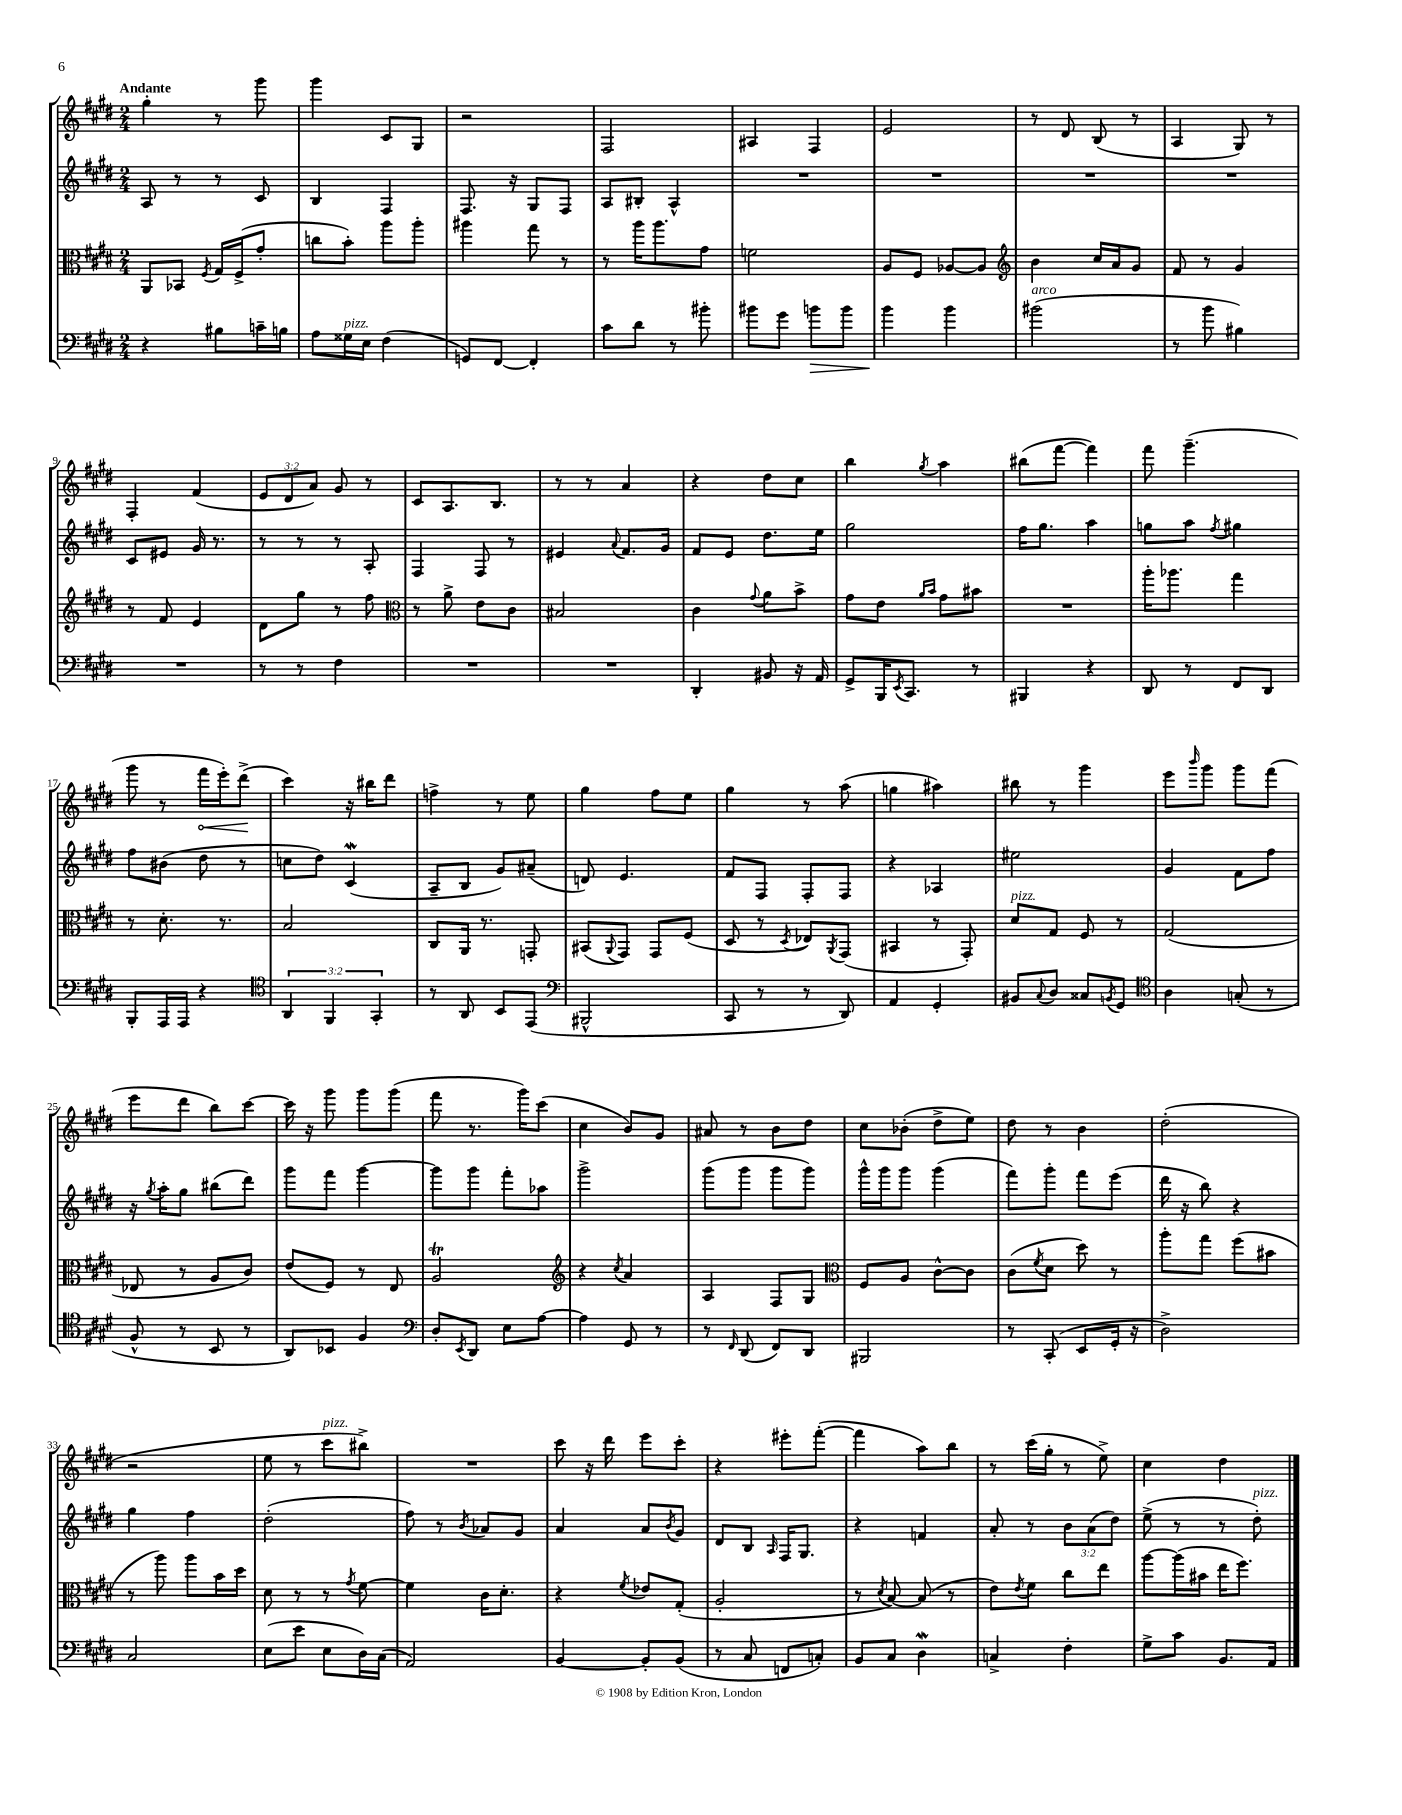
<<
\new StaffGroup <<
\new Staff = "s0" {
    \clef treble \key e \major \numericTimeSignature \time 2/4 \override Staff.TupletNumber.text = #tuplet-number::calc-fraction-text \tempo "Andante"
    gis''4-. r8 gis'''8 |
    gis'''4 cis'8 gis8 |
    r2 |
    fis2 |
    ais4 fis4 |
    e'2 |
    r8 dis'8 b8( r8 |
    a4 gis8) r8 |
    fis4-. fis'4( |
    \tuplet 3/2 { e'8 dis'8 a'8) } gis'8 r8 |
    cis'8 a8. b8. |
    r8 r8 a'4 |
    r4 dis''8 cis''8 |
    b''4 \acciaccatura { gis''8 } a''4 |
    bis''8( fis'''8~ fis'''4) |
    fis'''8 gis'''4.--( |
    gis'''8 r8 \once \override Hairpin.circled-tip = ##t fis'''16\< e'''16-.) dis'''8->\!( |
    cis'''4) r16 bis''16 dis'''8 |
    f''4-> r8 e''8 |
    gis''4 fis''8 e''8 |
    gis''4 r8 a''8( |
    g''4 ais''4) |
    bis''8 r8 gis'''4 |
    e'''8 \grace { b'''16 } gis'''8 gis'''8 fis'''8( |
    e'''8 dis'''8 b''8) cis'''8~ |
    cis'''16 r16 gis'''8 gis'''8 gis'''8( |
    fis'''8 r8. gis'''16) cis'''8( |
    cis''4 b'8) gis'8 |
    ais'8 r8 b'8 dis''8 |
    cis''8 bes'8-.( dis''8-> e''8) |
    dis''8 r8 b'4 |
    dis''2-.( |
    r2 |
    e''8 r8 cis'''8^\markup { \italic "pizz." } bis''8->) |
    R2 |
    cis'''8 r16 dis'''16 e'''8 cis'''8-. |
    r4 eis'''8-. fis'''8~-.( |
    fis'''4 a''8) b''8 |
    r8 cis'''16( gis''16-. r8 e''8->) |
    cis''4 dis''4 \bar "|." |
}
\new Staff = "s1" {
    \clef treble \key e \major \numericTimeSignature \time 2/4 \override Staff.TupletNumber.text = #tuplet-number::calc-fraction-text
    a8 r8 r8 cis'8 |
    b4 fis4 |
    fis8. r16 gis8 fis8 |
    a8 bis8-. a4-^ |
    R2 |
    R2 |
    R2 |
    R2 |
    cis'8 eis'8 gis'16 r8. |
    r8 r8 r8 a8-. |
    fis4 fis8 r8 |
    eis'4 \appoggiatura { a'8 } fis'8. gis'16 |
    fis'8 e'8 dis''8. e''16 |
    gis''2 |
    fis''16 gis''8. a''4 |
    g''8 a''8 \acciaccatura { fis''8 } gis''4 |
    fis''8 bis'8( dis''8 r8 |
    c''8 dis''8) cis'4\mordent( |
    a8-- b8 gis'8) ais'8--( |
    d'8) e'4. |
    fis'8 fis8 fis8-. fis8 |
    r4 aes4 |
    eis''2 |
    gis'4 fis'8 fis''8 |
    r16 \acciaccatura { gis''8 } a''16-. gis''8 bis''8( dis'''8) |
    gis'''8 fis'''8 gis'''4~ |
    gis'''8 gis'''8 fis'''8-. aes''8 |
    gis'''2-> |
    gis'''8( gis'''8 gis'''8 gis'''8) |
    gis'''16-^ gis'''16 gis'''8 gis'''4( |
    fis'''8) gis'''8-. fis'''8 e'''8( |
    dis'''16 r16 b''8) r4 |
    gis''4 fis''4 |
    dis''2-.( |
    fis''8) r8 \acciaccatura { b'8 } aes'8 gis'8 |
    a'4 a'8 \acciaccatura { b'8 } gis'8 |
    dis'8 b8 \grace { a16 } fis16 gis8. |
    r4 f'4 |
    a'8-. r8 \tuplet 3/2 { b'8 a'8( dis''8) } |
    e''8->( r8 r8 dis''8-.^\markup { \italic "pizz." }) \bar "|." |
}
\new Staff = "s2" {
    \clef alto \key e \major \numericTimeSignature \time 2/4
    a,8 bes,8 \acciaccatura { fis8 } gis16 fis16->( gis'8-. |
    c''8 b'8-.) a''8 a''8-. |
    ais''4 gis''8 r8 |
    r8 a''16 a''8. gis'8 |
    f'2 |
    a8 fis8 aes8~ aes8 |
    \clef treble b'4 cis''16 a'16 gis'8 |
    fis'8 r8 gis'4 |
    r8 fis'8 e'4 |
    dis'8 gis''8 r8 fis''8 |
    \clef alto r8 a'8-> e'8 cis'8 |
    bis2 |
    cis'4 \appoggiatura { gis'8 } a'8 b'8-> |
    gis'8 e'8 \grace { a'16 b'16 } gis'8 bis'8 |
    R2 |
    a''16-. aes''8. gis''4 |
    r8 dis'8.-. r8. |
    b2 |
    cis8 a,16 r8. g,8-. |
    bis,8( \appoggiatura { a,8 } gis,8) gis,8 fis8( |
    dis8 r8 \acciaccatura { dis8 } ees8) \acciaccatura { a,8 } gis,8( |
    bis,4 r8 gis,8-.) |
    dis'8^\markup { \italic "pizz." } gis8 fis8 r8 |
    gis2( |
    ees8 r8 a8 cis'8) |
    e'8( fis8) r8 e8 |
    a2\trill |
    \clef treble r4 \acciaccatura { cis''8 } a'4 |
    a4 fis8 gis8 |
    \clef alto fis8 a8 cis'8~-^ cis'8 |
    cis'8( \acciaccatura { fis'8 } dis'8 dis''8) r8 |
    a''8-. gis''8 fis''8( bis'8 |
    r8 a''8) a''8 b'16 dis''16 |
    dis'8 r8 r8 \acciaccatura { gis'8 } fis'8~ |
    fis'4 cis'16 dis'8.-. |
    r4 \acciaccatura { fis'8 } ees'8 gis8-.( |
    a2-. |
    r8 \acciaccatura { dis'8 } b8~) b8( r8 |
    e'8) \acciaccatura { e'8 } fis'8 cis''8 e''8 |
    a''8~ a''16( bis'16 e''16 fis''8.) \bar "|." |
}
\new Staff = "s3" {
    \clef bass \key e \major \numericTimeSignature \time 2/4 \override Staff.TupletNumber.text = #tuplet-number::calc-fraction-text
    r4 bis8 c'16-- b16 |
    a8 gisis16^\markup { \italic "pizz." } e16 fis4( |
    g,8) fis,8~ fis,4-. |
    cis'8 dis'8 r8 bis'8-. |
    bis'8 gis'8 b'8\> b'8 |
    b'4\! b'4 |
    bis'2^\markup { \italic "arco" }( |
    r8 b'8 bis4) |
    R2 |
    r8 r8 fis4 |
    R2 |
    R2 |
    dis,4-. bis,8 r16 a,16 |
    gis,8-> b,,16 \acciaccatura { e,8 } cis,8. r8 |
    bis,,4 r4 |
    dis,8 r8 fis,8 dis,8 |
    b,,8-. a,,16 a,,16 r4 |
    \clef tenor \tuplet 3/2 { a,4 fis,4 gis,4-. } |
    r8 a,8 b,8 e,8( |
    \clef bass bis,,2-^ |
    cis,8 r8 r8 dis,8) |
    a,4 gis,4-. |
    bis,8 \appoggiatura { cis8 } dis8 cisis8 \acciaccatura { b,8 } gis,8 |
    \clef tenor a4 g8-.( r8 |
    fis8-^ r8 b,8 r8 |
    a,8) bes,8 fis4 |
    \clef bass dis8-. \acciaccatura { e,8 } dis,8 e8 a8~ |
    a4 gis,8 r8 |
    r8 \grace { fis,16 } dis,8( fis,8) dis,8 |
    bis,,2 |
    r8 cis,8-.( e,8 gis,16-. r16 |
    dis2->) |
    cis2 |
    e8( e'8 e8 dis16) cis16( |
    a,2) |
    b,4~ b,8-. b,8( |
    r8 cis8 f,8 c8-.) |
    b,8 cis8 dis4\mordent |
    c4-> fis4-. |
    gis8-> cis'8 b,8. a,16 \bar "|." |
}
>>
>>
